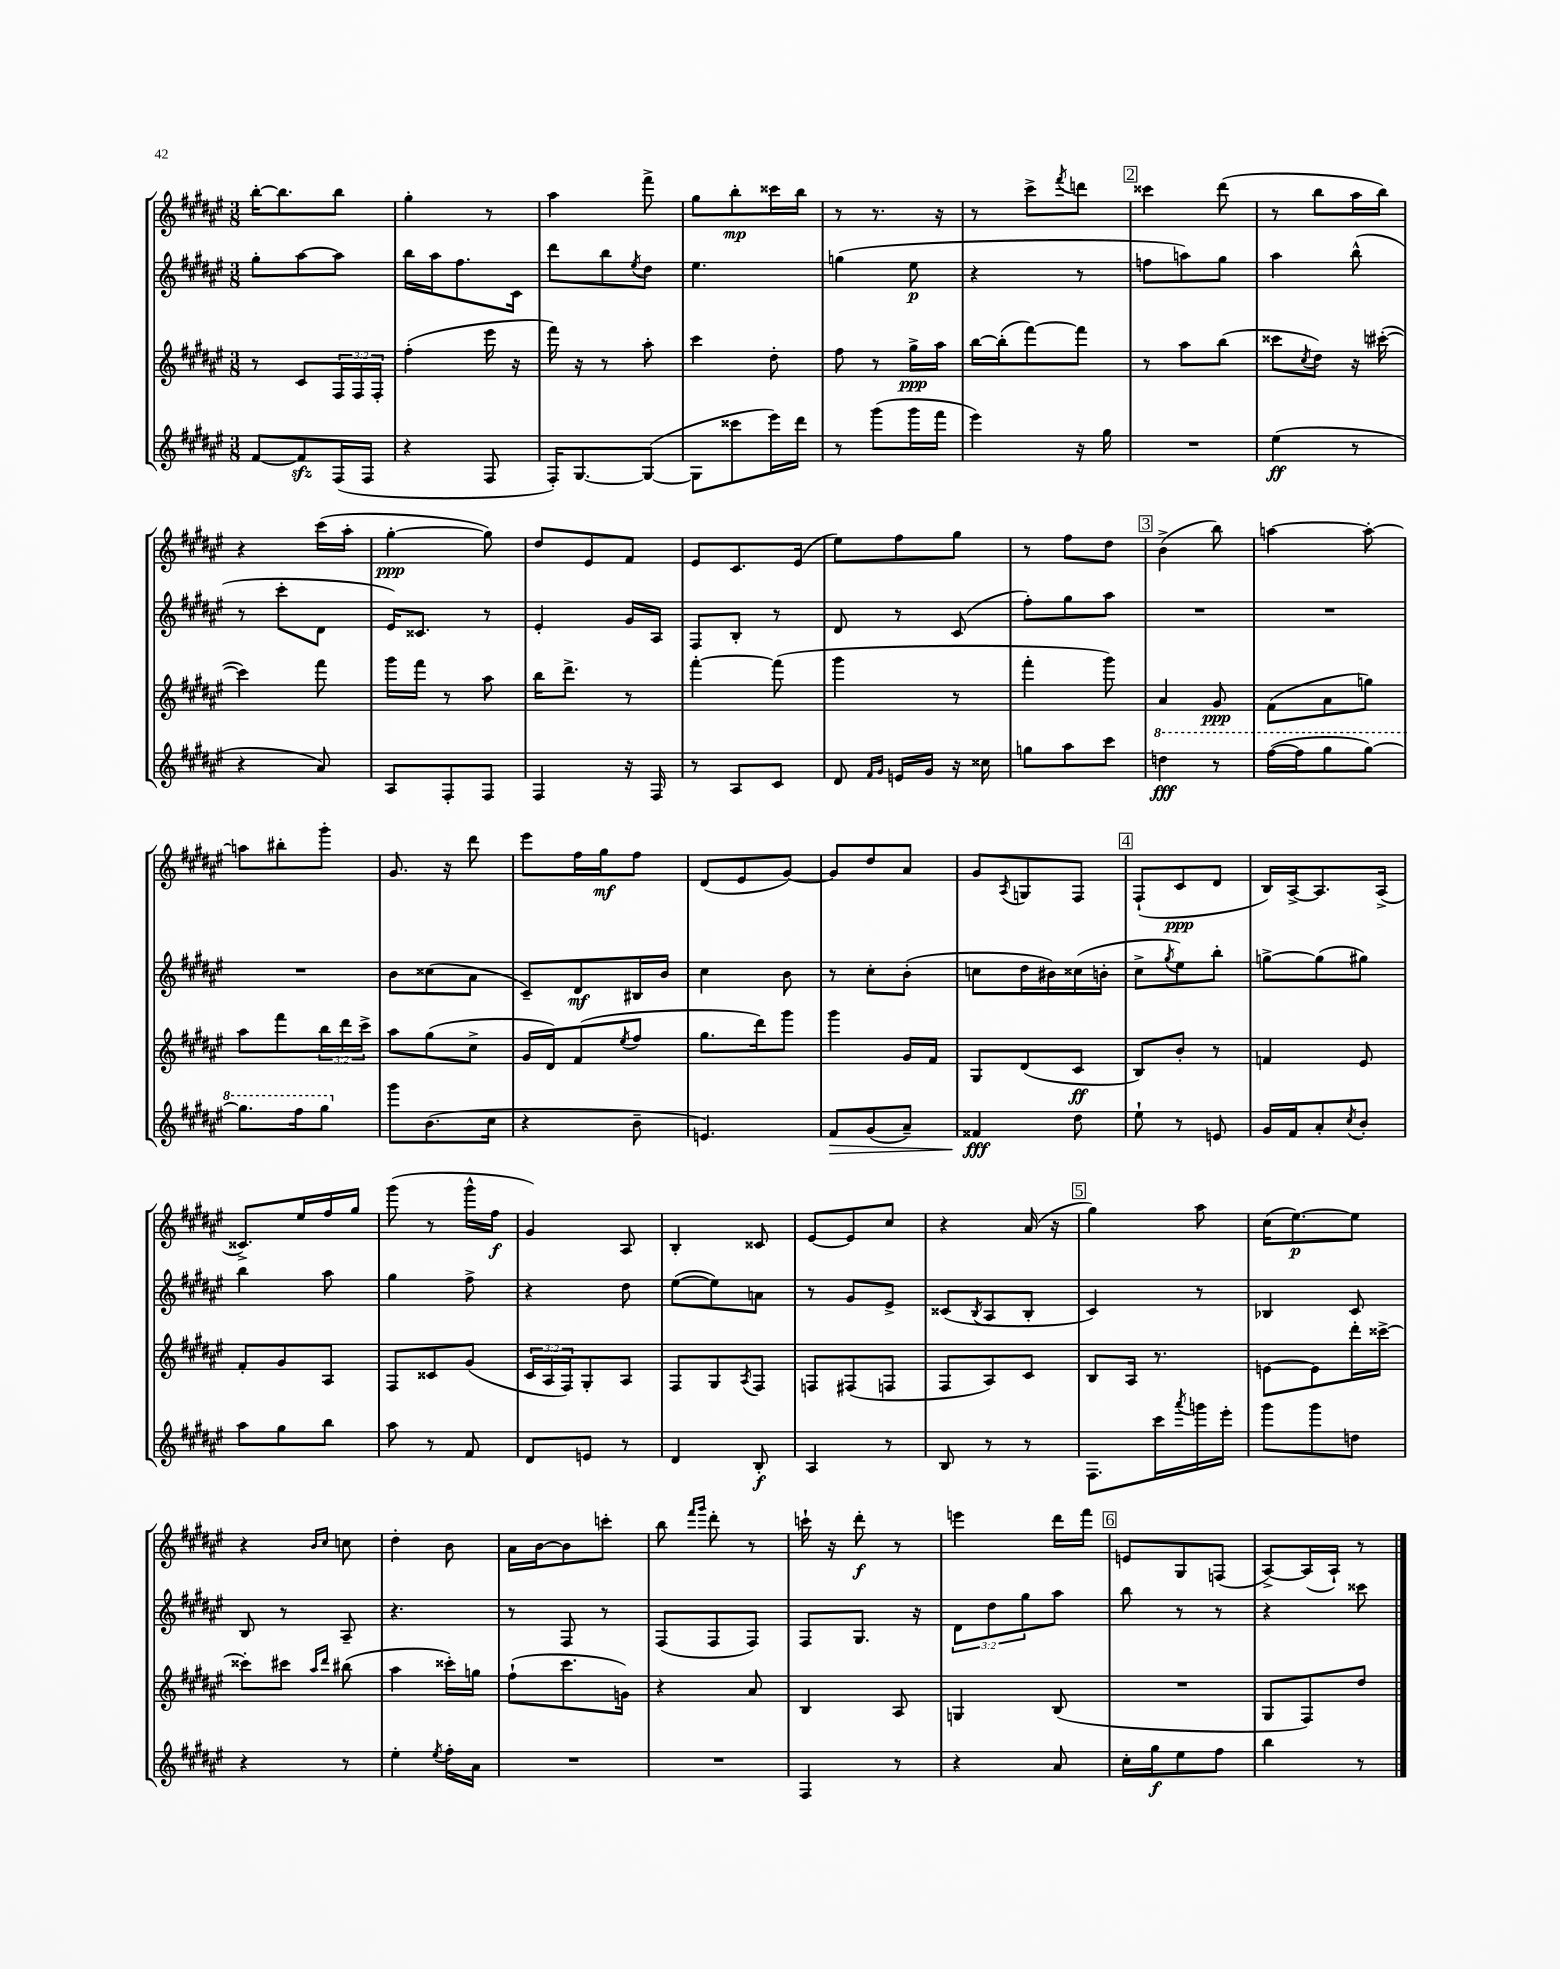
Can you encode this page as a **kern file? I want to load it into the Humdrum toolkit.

**kern	**kern	**kern	**kern
*staff4	*staff3	*staff2	*staff1
*clefG2	*clefG2	*clefG2	*clefG2
*k[f#c#g#d#a#e#]	*k[f#c#g#d#a#e#]	*k[f#c#g#d#a#e#]	*k[f#c#g#d#a#e#]
*M3/8	*M3/8	*M3/8	*M3/8
[8f#/L	8r	8gg#'\L	[16bb'\LK
.	.	.	8.bb\]
8f#/]	8c#/L	[8aa#\	.
(16F#/L	24F#/L	8aa#\]J	8bb\J
.	24F#/	.	.
16F#/JJ	.	.	.
.	24F#'/JJ	.	.
=	=	=	=
4r	(4ff#'\	16bb\LL	4gg#'\
.	.	16aa#\J	.
.	.	8.ff#\	.
8F#/	16eee#\	.	8r
.	16r	16c#\Jk	.
=	=	=	=
16F#'/LK)	16fff#\)	8ddd#\L	4aa#\
[8.G#/	16r	.	.
.	8r	8bb\	.
.	.	8qee#/	.
(8G#/_J	8aa#'\	8dd#\J	8fff#^\
=	=	=	=
8G#\]L	4ccc#\	4.ee#\	8gg#\L
8ccc##\	.	.	8bb'\
16eee#\L)	8dd#'\	.	16ccc##\L
16ddd#\JJ	.	.	16bb\JJ
=	=	=	=
8r	8ff#\	(4gg\	8r
(8ggg#\L	8r	.	8.r
16ggg#\L	16gg#^\LL	8ee#\	.
16fff#\JJ	16aa#\JJ	.	16r
=	=	=	=
4eee#\)	[16bb\LL	4r	8r
.	(16bb'\]J	.	.
.	[8fff#\)	.	8ccc#^\L
.	.	.	8qfff#/
16r	8fff#\]J	8r	8ddd\J
16gg#\	.	.	.
=	=	=	=
4.r	8r	8ff\L	4ccc##\
.	8aa#\L	8aa\)	.
.	(8bb\J	8gg#\J	(8ddd#\
=	=	=	=
(4ee#\	8ccc##\L	4aa#\	8r
.	8qcc#/	.	.
.	8dd#\J)	.	8bb\L
8r	16r	(8bb^^\	16aa#\L
.	([16ccc#'\	.	16bb\JJ)
=	=	=	=
4r	4ccc#\])	8r	4r
.	.	8ccc#'\L	.
8a#/)	8fff#\	8d#\J	(16ccc#\LL
.	.	.	16aa#'\JJ
=	=	=	=
8A#/L	16ggg#\LL	16e#/LK)	[4gg#'\
.	16fff#\JJ	8.c##/J	.
8F#'/	8r	.	.
8F#/J	8aa#\	8r	8gg#\])
=	=	=	=
4F#/	16bb\LK	4e#'/	8dd#/L
.	8.ddd#^\J	.	.
.	.	.	8e#/
16r	8r	16g#/LL	8f#/J
16F#/	.	16A#/JJ	.
=	=	=	=
8r	[4fff#'\	8F#/L	8e#/L
8A#/L	.	8B'/J	8.c#/
8c#/J	(8fff#\]	8r	.
.	.	.	(16e#/Jk
=	=	=	=
8d#/	4ggg#\	8d#/	8ee#\L)
16qqf#/LL	.	.	.
16qqg#/JJ	.	.	.
16e/LL	.	8r	8ff#\
16g#/JJ	.	.	.
16r	8r	(8c#/	8gg#\J
16cc##\	.	.	.
=	=	=	=
8gg\L	4fff#'\	8ff#'\L)	8r
8aa#\	.	8gg#\	8ff#\L
8ccc#\J	8ggg#\)	8aa#\J	8dd#\J
=	=	=	=
4ddd\	4a#/	4.r	(4b^\
8r	8g#/	.	8bb\)
=	=	=	=
([16fff#\LL	(8f#\L	4.r	[4aa\
16fff#\]J	.	.	.
8ggg#\	8a#\	.	.
[8ggg#\J)	8gg\J)	.	8aa'\_
=	=	=	=
8.ggg#\]L	8aa#\L	4.r	8aa\]L
.	8fff#\	.	8bb#'\
16fff#\k	.	.	.
8ggg#\J	24bb\L	.	8ggg#'\J
.	24ddd#\	.	.
.	24ccc#^\JJ	.	.
=	=	=	=
8ggg#\L	8aa#\L	8b\L	8.g#/
(8.b\	(8gg#\	(8cc##\	.
.	.	.	16r
.	8cc#^\J	8a#\J	8ddd#\
16cc#\Jk	.	.	.
=	=	=	=
4r	16g#/LL	8c#~/L)	8eee#\L
.	16d#/J)	.	.
.	(8f#/	8d#/	16ff#\L
.	.	.	16gg#\J
.	8qee#/	.	.
8b~\	8ff#/J	16B#/L	8ff#\J
.	.	16b/JJ	.
=	=	=	=
4.e/)	8.gg#\L	4cc#\	(8d#/L
.	.	.	8e#/
.	16ddd#\k)	.	.
.	8ggg#\J	8b\	[8g#/J)
=	=	=	=
8f#/L	4ggg#\	8r	8g#/]L
(8g#/	.	8cc#'\L	8dd#/
8a#~/J)	16g#/LL	(8b'\J	8a#/J
.	16f#/JJ	.	.
=	=	=	=
4f##/	8G#/L	8cc\L	8g#/L
.	.	.	8qA#/
.	(8d#/	16dd#\L	8G/
.	.	16b#\)	.
8dd#\	8c#/J	(16cc##\	8F#/J
.	.	16b'\JJ	.
=	=	=	=
8ee#`\	8B/L)	8cc#^\L	(8F#`/L
.	.	8qgg#/	.
8r	8b'/J	8ee#\)	8c#/
8e/	8r	8bb'\J	8d#/J
=	=	=	=
16g#/LL	4f/	[8gg^\L	16B/LL)
16f#/J	.	.	[16A#^/J
8a#'/	.	(8gg\]	8.A#/]
8qcc#/	.	.	.
8b'/J	8e#/	8gg#\J)	.
.	.	.	(16A#^/Jk
=	=	=	=
8aa#\L	8f#'/L	4bb\	8.c##^/L)
8gg#\	8g#/	.	.
.	.	.	16ee#/L
8bb\J	8A#/J	8aa#\	16ff#/
.	.	.	16gg#/JJ
=	=	=	=
8aa#\	8F#/L	4gg#\	(8ggg#\
8r	8c##/	.	8r
8f#/	(8g#/J	8ff#^\	16ggg#^^\LL
.	.	.	16ff#\JJ
=	=	=	=
8d#/L	24c#/LL	4r	4g#/)
.	24A#/	.	.
.	24F#/J)	.	.
8e/J	8G#'/	.	.
8r	8A#/J	8dd#\	8A#/
=	=	=	=
4d#/	8F#/L	([8ee#\L	4B'/
.	8G#/	8ee#\])	.
.	8qA#/	.	.
8B'/	8F#/J	8a\J	8c##/
=	=	=	=
4A#/	8F/L	8r	[8e#/L
.	(8F#/	8g#/L	8e#/]
8r	8F/J	8e#^/J	8cc#/J
=	=	=	=
8B/	8F#/L	(8c##/L	4r
.	.	8qB/	.
8r	8A#/)	8A#/	.
8r	8c#/J	8B'/J	(16a#/
.	.	.	16r
=	=	=	=
8.F#\L	8B/L	4c#/)	4gg#\)
.	16A#/Jk	.	.
16ccc#\L	8.r	.	.
8qaaa#/	.	.	.
16ggg\	.	8r	8aa#\
16eee#'\JJ	.	.	.
=	=	=	=
8ggg#\L	[8e\L	4B-/	(16cc#\LK
.	.	.	[8.ee#\)
8ggg#\	8e\]	.	.
8dd\J	16ddd#'\L	8c#/	8ee#\]J
.	[16ccc##^\JJ	.	.
=	=	=	=
4r	8ccc##'\]L	8B/	4r
.	8ccc#\J	8r	.
.	16qqaa#/LL	.	16qqb/LL
.	16qqddd#/JJ	.	16qqcc#/JJ
8r	(8bb#\	8A#~/	8cc\
=	=	=	=
4ee#'\	4aa#\	4.r	4dd#'\
8qee#/	.	.	.
16ff#'\LL	16ccc##'\LL)	.	8b\
16a#\JJ	16gg\JJ	.	.
=	=	=	=
4.r	(8ff#`\L	8r	16a#\LL
.	.	.	[16b\J
.	8.ccc#\	8F#/	8b\]
.	.	8r	8ccc'\J
.	16g\Jk)	.	.
=	=	=	=
4.r	4r	(8F#/L	8bb\
.	.	.	16qqfff#/LL
.	.	.	16qqggg#/JJ
.	.	8F#/	8ddd#'\
.	8a#/	8F#/J)	8r
=	=	=	=
4F#/	4B/	8F#/L	16ccc`\
.	.	.	16r
.	.	8.G#/J	8ddd#'\
8r	8A#/	.	8r
.	.	16r	.
=	=	=	=
4r	4G/	12d#\L	4eee\
.	.	12dd#\	.
.	.	12gg#\	.
8a#/	(8B/	8aa#\J	16ddd#\LL
.	.	.	16fff#\JJ
=	=	=	=
16cc#'\LL	4.r	8bb\	8e/L
16gg#\J	.	.	.
8ee#\	.	8r	8G#/
8ff#\J	.	8r	(8F/J
=	=	=	=
4bb\	8G#/L	4r	[8A#^/L)
.	8F#/)	.	(16A#/]L
.	.	.	16A#`/JJ)
8r	8dd#/J	8ccc##\	8r
==	==	==	==
*-	*-	*-	*-
